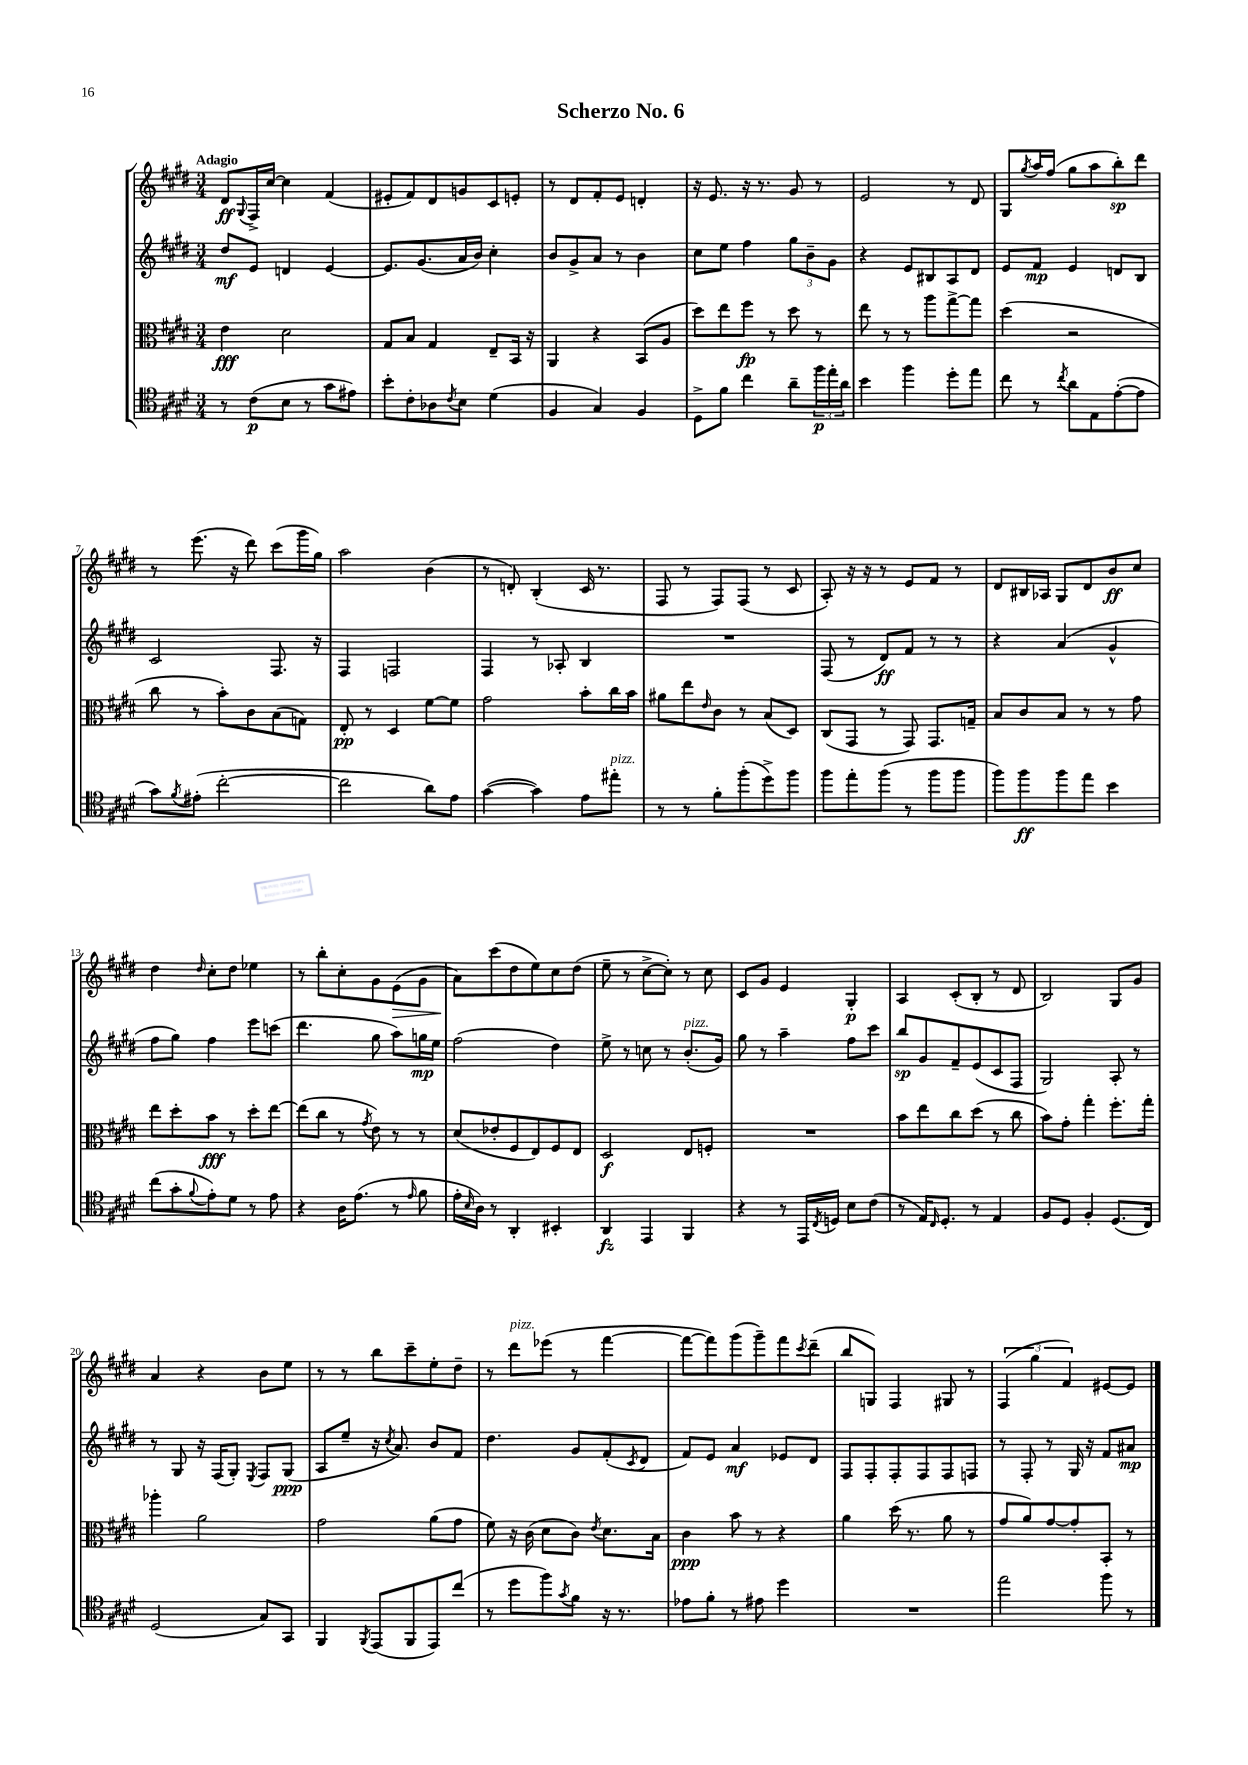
\header { title = "Scherzo No. 6" }
<<
\new StaffGroup <<
\new Staff = "s0" {
    \clef treble \key e \major \numericTimeSignature \time 3/4 \tempo "Adagio"
    dis'8\ff \appoggiatura { gis8 } fis16-> cis''16~ cis''4 fis'4( |
    eis'8-. fis'8) dis'8 g'8 cis'8 e'8-. |
    r8 dis'8 fis'8-. e'8 d'4-. |
    r16 e'8. r16 r8. gis'8 r8 |
    e'2 r8 dis'8 |
    gis8 \acciaccatura { gis''8 } a''16 fis''16( gis''8 a''8 b''8-.\sp) dis'''8 |
    r8 e'''8.( r16 dis'''8) cis'''8( gis'''16 gis''16) |
    a''2 b'4( |
    r8 d'8-.) b4-.( cis'16 r8. |
    fis8 r8 fis8) fis8( r8 cis'8 |
    a8-.) r16 r16 r8 e'8 fis'8 r8 |
    dis'8 bis16 aes16 gis8 dis'8 b'8\ff cis''8 |
    dis''4 \grace { dis''16 } cis''8-. dis''8 ees''4 |
    r8 b''8-. cis''8-. gis'8 e'8\>( gis'8 |
    a'8\!) cis'''8( dis''8 e''8) cis''8 dis''8( |
    e''8-- r8 cis''8~-> cis''8-.) r8 cis''8 |
    cis'8 gis'8 e'4 gis4-.\p |
    a4 cis'8-.( b8-. r8 dis'8 |
    b2) gis8 gis'8 |
    a'4 r4 b'8 e''8 |
    r8 r8 b''8 cis'''8-- e''8-. dis''8-- |
    r8 dis'''8^\markup { \italic "pizz." } ees'''8( r8 fis'''4~ |
    fis'''8~ fis'''8) gis'''8( gis'''8--) fis'''8 \acciaccatura { cis'''8 } dis'''8--( |
    b''8 g8) fis4 gis8 r8 |
    \tuplet 3/2 { fis4( gis''4 fis'4) } eis'8~ eis'8 \bar "|." |
}
\new Staff = "s1" {
    \clef treble \key e \major \numericTimeSignature \time 3/4
    dis''8\mf e'8 d'4 e'4~ |
    e'8. gis'8.( a'16 b'16) cis''4-. |
    b'8 gis'8-> a'8 r8 b'4 |
    cis''8 e''8 fis''4 \tuplet 3/2 { gis''8 b'8-- gis'8 } |
    r4 e'8 bis8 a8 dis'8 |
    e'8 fis'8\mp e'4 d'8 b8 |
    cis'2 fis8. r16 |
    fis4 f2 |
    fis4 r8 aes8-. b4 |
    R2. |
    fis8( r8 dis'8\ff) fis'8 r8 r8 |
    r4 a'4( gis'4-^ |
    fis''8 gis''8) fis''4 e'''8 c'''8( |
    dis'''4. gis''8 a''8) g''16\mp e''16 |
    fis''2( dis''4) |
    e''8-> r8 c''8 r8 b'8.-.^\markup { \italic "pizz." }( gis'16) |
    gis''8 r8 a''4-- fis''8 cis'''8 |
    b''8\sp gis'8 fis'8-- e'8( cis'8 fis8 |
    gis2) a8-. r8 |
    r8 gis8 r16 fis16( gis8-.) \acciaccatura { e8 } fis8 gis8\ppp( |
    a8 e''8-- r16 \acciaccatura { cis''8 } a'8.) b'8 fis'8 |
    dis''4. gis'8 fis'8-.( \acciaccatura { cis'8 } dis'8 |
    fis'8) e'8 a'4\mf ees'8 dis'8 |
    fis8 fis8-. fis8-. fis8 fis8 f8 |
    r8 fis8-. r8 gis16 r16 fis'8 ais'8\mp \bar "|." |
}
\new Staff = "s2" {
    \clef alto \key e \major \numericTimeSignature \time 3/4
    e'4\fff dis'2 |
    gis8 b8 gis4 e8-- b,16 r16 |
    a,4 r4 b,8( a8 |
    dis''8) e''8 fis''8\fp r8 dis''8 r8 |
    e''8 r8 r8 a''8 gis''8~-> gis''8 |
    dis''4( r2 |
    cis''8 r8 b'8-.) cis'8 b8( g8) |
    e8-.\pp r8 dis4 fis'8~ fis'8 |
    gis'2 b'8-. cis''16 b'16 |
    ais'8 e''8 \grace { e'16 } cis'8 r8 b8( dis8) |
    cis8( gis,8 r8 gis,8) gis,8. g16-- |
    b8 cis'8 b8 r8 r8 gis'8 |
    e''8 dis''8-. b'8\fff r8 dis''8-. e''8~ |
    e''8( cis''8 r8 \acciaccatura { gis'8 } e'8) r8 r8 |
    dis'8( ees'8-. fis8 e8) fis8 e8 |
    dis2\f e8 f8-. |
    R2. |
    b'8 e''8 cis''8 dis''8( r8 cis''8 |
    b'8) gis'8-. gis''4-. fis''8.-. gis''16-. |
    aes''4-. a'2 |
    gis'2 a'8( gis'8 |
    fis'8) r16 cis'16( dis'8 cis'8) \acciaccatura { e'8 } dis'8. b16 |
    cis'4\ppp b'8 r8 r4 |
    a'4 dis''16( r8. a'8 r8 |
    gis'8 a'8) gis'8~ gis'8-. b,8-. r8 \bar "|." |
}
\new Staff = "s3" {
    \clef tenor \key e \major \numericTimeSignature \time 3/4
    r8 cis'8\p( b8 r8 gis'8 eis'8) |
    b'8-. cis'8-. aes8 \acciaccatura { cis'8 } b8 dis'4( |
    fis4 gis4) fis4 |
    dis8-> fis'8 cis''4 a'8-- \tuplet 3/2 { fis''16\p e''16-. a'16 } |
    b'4 fis''4 dis''8-. e''8 |
    cis''8 r8 \acciaccatura { cis''8 } a'8 e8 e'8~-.( e'8 |
    gis'8) \acciaccatura { fis'8 } eis'8-.( cis''2~-. |
    cis''2 a'8) e'8 |
    gis'4~( gis'4) e'8 eis''8-.^\markup { \italic "pizz." } |
    r8 r8 fis'8-. fis''8-.( dis''8->) fis''8 |
    fis''8 e''8-. fis''8( r8 fis''8 fis''8 |
    fis''8) fis''8\ff fis''8 e''8 b'4 |
    cis''8( gis'8-. \appoggiatura { fis'8 } e'8-.) dis'8 r8 e'8 |
    r4 a16 e'8.( r8 \grace { e'16 } fis'8 |
    e'16-. \grace { b16 } a16) r8 a,4-. bis,4-. |
    a,4\fz e,4 fis,4 |
    r4 r8 e,16 \acciaccatura { cis8 } d16 b8 cis'8( |
    r8 e16) \grace { cis16 } dis8.-. r8 e4 |
    fis8 dis8 fis4-. dis8.( cis16) |
    dis2( gis8) gis,8 |
    fis,4 \acciaccatura { fis,8 } e,8( fis,8 e,8) cis''8( |
    r8 dis''8 fis''8) \acciaccatura { gis'8 } fis'8 r16 r8. |
    ees'8 fis'8-. r8 eis'8 dis''4 |
    R2. |
    e''2 fis''8 r8 \bar "|." |
}
>>
>>
